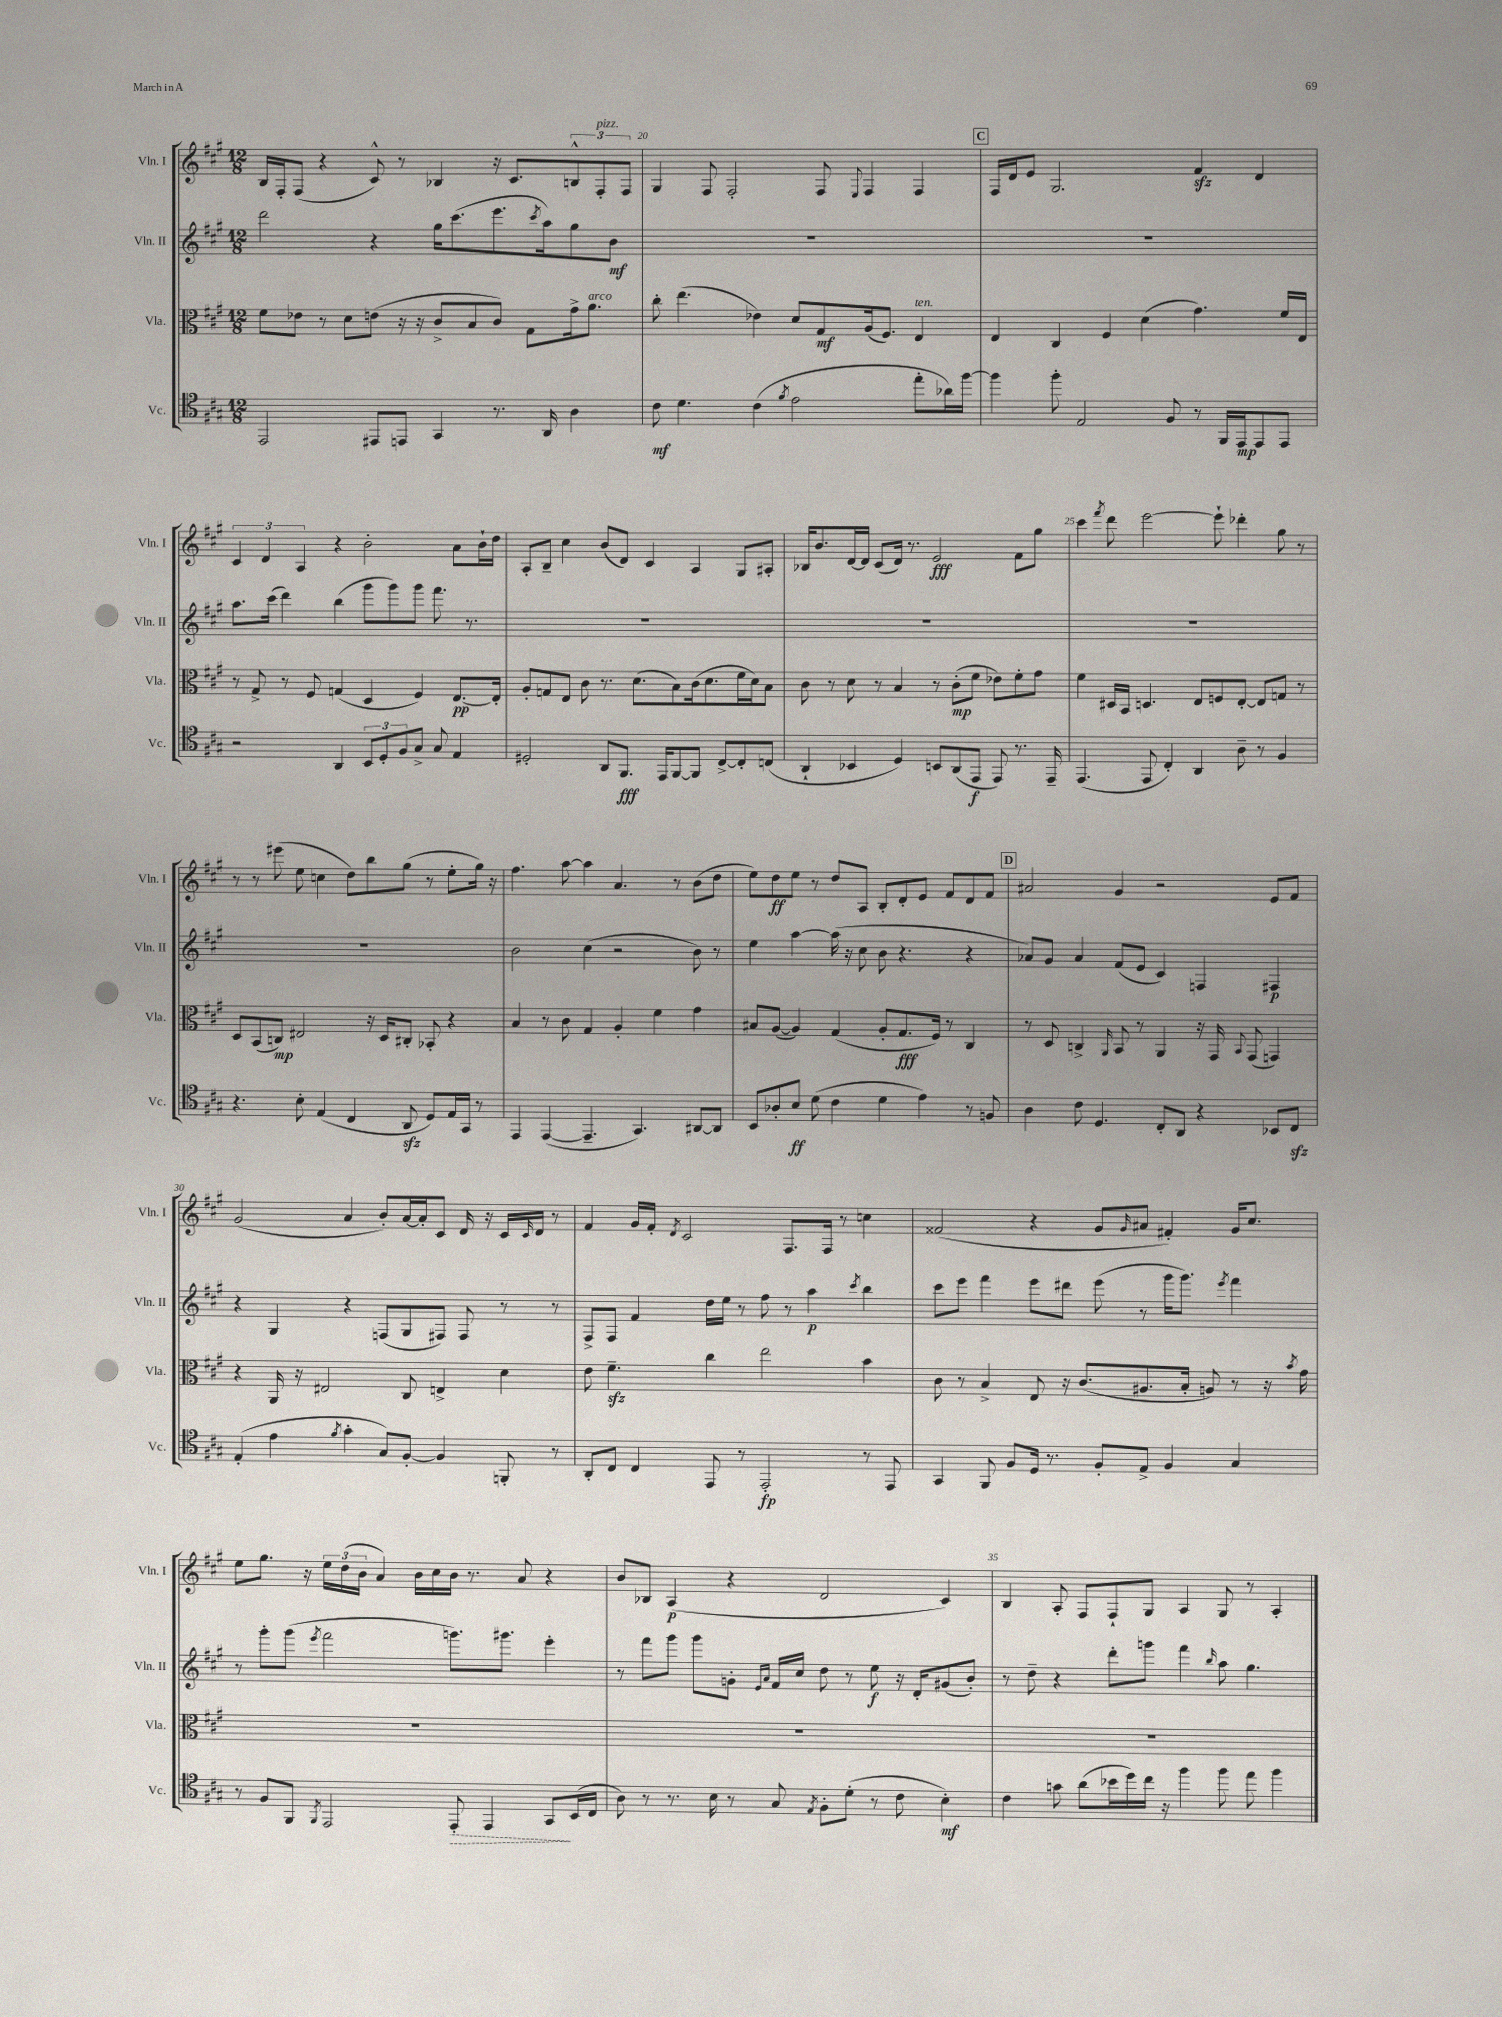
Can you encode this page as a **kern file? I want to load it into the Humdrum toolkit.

**kern	**dynam	**kern	**dynam	**kern	**dynam	**kern	**dynam
*part4	*part4	*part3	*part3	*part2	*part2	*part1	*part1
*staff4	*staff4	*staff3	*staff3	*staff2	*staff2	*staff1	*staff1
*I"Vc.	*	*I"Vla.	*	*I"Vln. II	*	*I"Vln. I	*
*I'Vc.	*	*I'Vla.	*	*I'Vln. II	*	*I'Vln. I	*
*clefC4	*	*clefC3	*	*clefG2	*	*clefG2	*
*k[f#c#g#]	*	*k[f#c#g#]	*	*k[f#c#g#]	*	*k[f#c#g#]	*
*M12/8	*	*M12/8	*	*M12/8	*	*M12/8	*
=19	=19	=19	=19	=19	=19	=19	=19
2EE/	.	8f#\L	.	2ddd\	.	16B/LL	.
.	.	.	.	.	.	16F#'/J	.
.	.	8e-X\J	.	.	.	(8F#/J	.
.	.	8r	.	.	.	4r	.
.	.	8d\L	.	.	.	.	.
8EE#X/L	.	(8en\J	.	4r	.	8c#^^/)	.
8EEn/J	.	16r	.	.	.	8r	.
.	.	16r	.	.	.	.	.
4GG#/	.	8c#^/L	.	16gg#\KL	.	4B-X/	.
.	.	.	.	(8.ccc#\	.	.	.
.	.	8B/	.	.	.	.	.
8.r	.	8c#/J)	.	8.eee\	.	16r	.
.	.	.	.	.	.	8.c#/L	.
.	.	8G#\L	.	.	.	.	.
.	.	.	.	8qccc#/	.	.	.
16AA/	.	.	.	16aa\k)	.	.	.
4A\	.	16g#^\k	.	8gg#\	.	12Bn^^/	.
!	!	!LO:TX:a:i:t=arco	!	!	!	!	!
.	.	8.a\J	.	.	.	.	.
!	!	!	!	!	!	!LO:TX:a:i:t=pizz.	!
.	.	.	.	.	.	12F#'/	.
.	.	.	.	8b\J	mf	.	.
.	.	.	.	.	.	12F#/J	.
=20	=20	=20	=20	=20	=20	=20	=20
8c#\	mf	8cc#'\	.	1.r	.	4G#/	.
4.d\	.	(4.ee\	.	.	.	.	.
.	.	.	.	.	.	8F#/	.
.	.	.	.	.	.	2F#'/	.
(4c#\	.	4e-X\)	.	.	.	.	.
8qf#/	.	.	.	.	.	.	.
2e\	.	8d/L	.	.	.	.	.
.	.	8G#/	mf	.	.	8F#/	.
.	.	.	.	.	.	8qqE/	.
.	.	(16A/k	.	.	.	4F#/	.
.	.	8.F#/J)	.	.	.	.	.
!	!	!LO:TX:a:i:t=ten.	!	!	!	!	!
8ee'\L	.	4E/	.	.	.	4F#/	.
16a-X\L)	.	.	.	.	.	.	.
[16ff#\JJ	.	.	.	.	.	.	.
!!LO:REH:place=s1:t=C
=21	=21	=21	=21	=21	=21	=21	=21
4ff#\]	.	4E/	.	1.r	.	16F#/LL	.
.	.	.	.	.	.	16d/J	.
.	.	.	.	.	.	8e/J	.
8ff#'\	.	4C#/	.	.	.	2.G#/	.
2E/	.	.	.	.	.	.	.
.	.	4F#/	.	.	.	.	.
.	.	(4d\	.	.	.	.	.
8F#/	.	.	.	.	.	.	.
8r	.	4.g#\)	.	.	.	4f#zz/	.
16FF#/LL	.	.	.	.	.	.	.
16EE/J	mp	.	.	.	.	.	.
8EE/	.	.	.	.	.	4d/	.
8EE/J	.	16f#/LL	.	.	.	.	.
.	.	16E/JJ	.	.	.	.	.
!!LO:LB:g=z
=22	=22	=22	=22	=22	=22	=22	=22
2r	.	8r	.	8.aa\L	.	6c#/	.
.	.	8G#^/	.	.	.	.	.
.	.	.	.	.	.	6d/	.
.	.	.	.	(16ccc#\Jk	.	.	.
.	.	8r	.	4ddd\)	.	.	.
.	.	.	.	.	.	6A/	.
.	.	8F#/	.	.	.	.	.
4AA/	.	(4Gn/	.	(4bb\	.	4r	.
12BB/L	.	4D/	.	8ggg#\L	.	2b'\	.
12D'/	.	.	.	.	.	.	.
.	.	.	.	8ggg#\)	.	.	.
12F#/	.	.	.	.	.	.	.
8G#^/J	.	4F#/)	.	8ggg#\J	.	.	.
8G#/	.	.	.	8.fff#\	.	.	.
4E/	.	[8.E/L	pp	.	.	8a\L	.
.	.	.	.	8.r	.	.	.
.	.	.	.	.	.	16b`\L	.
.	.	16E'/Jk]	.	.	.	16dd\JJ	.
=23	=23	=23	=23	=23	=23	=23	=23
2D#X'/	.	8A'/L	.	1.r	.	8A'/L	.
.	.	8Gn/	.	.	.	8B~/J	.
.	.	8E/J	.	.	.	4cc#\	.
.	.	8c#\	.	.	.	.	.
8AA/L	.	8.r	.	.	.	(8b/L	.
8.FF#/J	fff	.	.	.	.	8d/J)	.
.	.	(8.d\L	.	.	.	.	.
.	.	.	.	.	.	4c#/	.
16EE/KL	.	.	.	.	.	.	.
[8FF#/	.	8B\)	.	.	.	.	.
8FF#/J]	.	(16c#\k	.	.	.	4A/	.
.	.	8.d\	.	.	.	.	.
[8C#^/L	.	.	.	.	.	.	.
8C#'/]	.	16f#\L	.	.	.	8G#/L	.
.	.	16d\J)	.	.	.	.	.
(8Cn/J	.	8B\J	.	.	.	8A#X'/J	.
=24	=24	=24	=24	=24	=24	=24	=24
4AA`/	.	8c#\	.	1.r	.	16B-X/KL	.
.	.	.	.	.	.	8.b/	.
.	.	8r	.	.	.	.	.
4BB-X/	.	8d\	.	.	.	[16d/L	.
.	.	.	.	.	.	16d/JJ]	.
.	.	8r	.	.	.	(8c#/L	.
4D/)	.	4B/	.	.	.	16d/Jk)	.
.	.	.	.	.	.	8.r	.
8BBn/L	.	8r	.	.	.	2e/	fff
(8AA/	.	(8c#'\L	mp	.	.	.	.
8EE/J	f	8f#\J	.	.	.	.	.
8EE/)	.	8e-X\L)	.	.	.	.	.
8.r	.	8f#'\	.	.	.	8f#\L	.
.	.	8g#\J	.	.	.	8gg#\J	.
16EE~/	.	.	.	.	.	.	.
=25	=25	=25	=25	=25	=25	=25	=25
(4.EE/	.	4f#\	.	1.r	.	4ccc#\	.
.	.	.	.	.	.	8qfff#/	.
.	.	16D#X/LL	.	.	.	8ddd\	.
.	.	16BB/JJ	.	.	.	.	.
8EE/	.	4.Dn/	.	.	.	[2eee\	.
4C#'/)	.	.	.	.	.	.	.
4AA/	.	8E/L	.	.	.	.	.
.	.	8Fn/	.	.	.	8eee`\]	.
8A~\	.	[8E'/J	.	.	.	4ddd-X'\	.
8r	.	8E/L]	.	.	.	.	.
4F#/	.	8Gn/J	.	.	.	8gg#\	.
.	.	8r	.	.	.	8r	.
!!LO:LB:g=z
=26	=26	=26	=26	=26	=26	=26	=26
4.r	.	8D/L	.	1.r	.	8r	.
.	.	(8BB/	.	.	.	8r	.
.	.	8Cn/J)	mp	.	.	(8eee#X\	.
8B'\	.	2E#X/	.	.	.	8ee\	.
(4E/	.	.	.	.	.	4ccn\	.
4C#/	.	.	.	.	.	8dd\L)	.
.	.	16r	.	.	.	8bb\	.
.	.	16D/KL	.	.	.	.	.
8AAzz/	.	8C#X'/J	.	.	.	(8gg#\J	.
8D/L)	.	8BB-X'/	.	.	.	8r	.
16E/L	.	4r	.	.	.	8ee'\L	.
16GG#/JJ	.	.	.	.	.	.	.
8r	.	.	.	.	.	16gg#\Jk)	.
.	.	.	.	.	.	16r	.
=27	=27	=27	=27	=27	=27	=27	=27
4EE/	.	4B/	.	2b\	.	4.ff#\	.
([4EE/	.	8r	.	.	.	.	.
.	.	8c#\	.	.	.	[8aa\	.
4.EE~/]	.	4G#/	.	(4cc#\	.	4aa\]	.
.	.	4A'/	.	2r	.	4.a/	.
4.GG#/)	.	.	.	.	.	.	.
.	.	4f#\	.	.	.	.	.
.	.	.	.	.	.	8r	.
[8AA#X/L	.	4g#\	.	8b\)	.	(8b\L	.
8AA#/J]	.	.	.	8r	.	8dd\J	.
=28	=28	=28	=28	=28	=28	=28	=28
8BB/L	.	8B#X/L	.	4ee\	.	8ee\L)	.
8A-X'/	.	([8A/J	.	.	.	8dd\	ff
8B/J	ff	4A/])	.	[4aa\	.	8ee\J	.
(8d\	.	.	.	.	.	8r	.
4c#\	.	(4G#/	.	(16aa\]	.	8dd/L	.
.	.	.	.	16r	.	.	.
.	.	.	.	8cc#\	.	8A/J	.
4d\	.	8A'/L	.	8b\	.	8B'/L	.
.	.	8.G#/	fff	4.r	.	8d'/	.
4e\)	.	.	.	.	.	8e/J	.
.	.	16F#/Jk)	.	.	.	.	.
.	.	8r	.	.	.	8f#/L	.
8r	.	4C#/	.	4r	.	8d/	.
8Fn/	.	.	.	.	.	8f#/J	.
!!LO:REH:place=s1:t=D
=29	=29	=29	=29	=29	=29	=29	=29
4A\	.	8r	.	8a-X/L)	.	2a#X/	.
.	.	8D/	.	8g#/J	.	.	.
8c#\	.	4Cn^/	.	4a-/	.	.	.
4.D/	.	.	.	.	.	.	.
.	.	16qqAA/	.	.	.	.	.
.	.	8BB/	.	(8f#/L	.	4g#/	.
.	.	8r	.	8e/J	.	.	.
8C#'/L	.	4AA/	.	4c#/)	.	2r	.
8AA/J	.	.	.	.	.	.	.
4r	.	16r	.	4Fn/	.	.	.
.	.	16GG#/	.	.	.	.	.
.	.	8qqBB/	.	.	.	.	.
.	.	(8GG#/	.	.	.	.	.
8BB-X/L	.	4GGn/)	.	4F#X/	p	8e/L	.
8C#zz/J	.	.	.	.	.	8f#/J	.
!!LO:LB:g=z
=30	=30	=30	=30	=30	=30	=30	=30
(4E'/	.	4r	.	4r	.	(2g#/	.
4e\	.	16AA/	.	4G#/	.	.	.
.	.	16r	.	.	.	.	.
.	.	2E#X/	.	.	.	.	.
8qf#/	.	.	.	.	.	.	.
4g#'\	.	.	.	4r	.	4a/	.
8G#/L)	.	.	.	(8Fn/L	.	8b'/L)	.
[8F#'/J	.	8C#/	.	8G#/	.	[16a/L	.
.	.	.	.	.	.	16a'/J]	.
4F#/]	.	4En^/	.	8F#X/J)	.	8c#/J	.
.	.	.	.	8F#/	.	16d/	.
.	.	.	.	.	.	16r	.
8FFn'/	.	4d\	.	8r	.	16c#/LL	.
.	.	.	.	.	.	16qqc#/	.
.	.	.	.	.	.	16d/JJ	.
8r	.	.	.	8r	.	8r	.
=31	=31	=31	=31	=31	=31	=31	=31
8AA'/L	.	8e\	.	8F#^/L	.	4f#/	.
8C#/J	.	4.f#zz~\	.	8F#/J	.	.	.
4C#/	.	.	.	4f#/	.	16g#/LL	.
.	.	.	.	.	.	16f#'/JJ	.
.	.	.	.	.	.	8qd/	.
.	.	.	.	.	.	2c#/	.
8EE/	.	4cc#\	.	16dd\LL	.	.	.
.	.	.	.	16ee\JJ	.	.	.
8r	.	.	.	8r	.	.	.
2EE'/	fp	2ee\	.	8ff#\	.	.	.
.	.	.	.	8r	.	8.F#/L	.
.	.	.	.	4aa\	p	.	.
.	.	.	.	.	.	16F#/Jk	.
.	.	.	.	.	.	8r	.
.	.	.	.	8qccc#/	.	.	.
8r	.	4b\	.	4bb\	.	4ccn\	.
8EE/	.	.	.	.	.	.	.
=32	=32	=32	=32	=32	=32	=32	=32
4GG#/	.	8c#\	.	8ccc#\L	.	(2f##X/	.
.	.	8r	.	8eee\J	.	.	.
8FF#/	.	4B^/	.	4fff#\	.	.	.
8F#/L	.	.	.	.	.	.	.
16D/Jk	.	8E/	.	8eee\L	.	4r	.
8.r	.	.	.	.	.	.	.
.	.	16r	.	8ddd#X\J	.	.	.
.	.	(8.c#/L	.	.	.	.	.
8F#'/L	.	.	.	(8eee\	.	8g#/L	.
.	.	.	.	.	.	16qqg#/	.
8E^/J	.	8.A#X/	.	8r	.	8a#X/J	.
4F#/	.	.	.	16ggg#\KL	.	4f#X'/)	.
.	.	16B'/Jk	.	8.ggg#\J)	.	.	.
.	.	8An/)	.	.	.	.	.
.	.	.	.	8qeee/	.	.	.
4G#/	.	8r	.	4fff#\	.	16g#/KL	.
.	.	.	.	.	.	8.cc#/J	.
.	.	16r	.	.	.	.	.
.	.	8qb/	.	.	.	.	.
.	.	16g#\	.	.	.	.	.
!!LO:LB:g=z
=33	=33	=33	=33	=33	=33	=33	=33
8r	.	1.r	.	8r	.	8ee\L	.
8F#/L	.	.	.	8ggg#'\L	.	8.gg#\J	.
8FF#/J	.	.	.	(8ggg#\J	.	.	.
.	.	.	.	.	.	16r	.
8qFF#/	.	.	.	8qeee/	.	.	.
2EE/	.	.	.	2fff#\	.	24ee\LL	.
.	.	.	.	.	.	(24dd\	.
.	.	.	.	.	.	24b\JJ	.
.	.	.	.	.	.	4a/)	.
.	.	.	.	.	.	16b\LL	.
.	.	.	.	.	.	16cc#\	.
!	!LO:HP:b	!	!	!	!	!	!
8EE'/	>	.	.	8.gggn\L)	.	16b\JJ	.
.	.	.	.	.	.	8.r	.
4EE/	.	.	.	.	.	.	.
.	.	.	.	8.ggg#X\J	.	.	.
.	.	.	.	.	.	8a/	.
8GG#/L	.	.	.	4eee'\	.	4r	.
(16BB/L	]	.	.	.	.	.	.
16C#/JJ	.	.	.	.	.	.	.
=34	=34	=34	=34	=34	=34	=34	=34
8A\)	.	1.r	.	8r	.	8b/L	.
8r	.	.	.	8fff#\L	.	8B-X/J	.
8.r	.	.	.	8ggg#\J	.	(4A/	p
.	.	.	.	8ggg#\L	.	.	.
16B\	.	.	.	.	.	.	.
8r	.	.	.	8gn'\J	.	4r	.
.	.	.	.	16qqe/LL	.	.	.
.	.	.	.	16qqa/JJ	.	.	.
8G#/	.	.	.	16f#/LL	.	.	.
.	.	.	.	16cc#/JJ	.	.	.
8qE/	.	.	.	.	.	.	.
8F#'\L	.	.	.	8dd\	.	2d/	.
(8d'\J	.	.	.	8r	.	.	.
8r	.	.	.	8ee\	f	.	.
8c#\	.	.	.	16r	.	.	.
.	.	.	.	16d'/KL	.	.	.
4B'\)	mf	.	.	(8g#X/	.	4c#/)	.
.	.	.	.	8b'/J)	.	.	.
=35	=35	=35	=35	=35	=35	=35	=35
4c#\	.	1.r	.	8r	.	4B/	.
.	.	.	.	8dd~\	.	.	.
8gn\	.	.	.	4r	.	8A'/	.
(8a\L	.	.	.	.	.	8F#/L	.
16b-X\L	.	.	.	8ddd'\L	.	8F#`/	.
16dd\)	.	.	.	.	.	.	.
16cc#\JJ	.	.	.	8gggn\J	.	8G#/J	.
16r	.	.	.	.	.	.	.
4ff#\	.	.	.	4fff#\	.	4A/	.
.	.	.	.	16qqbb/	.	.	.
8ff#\	.	.	.	8aa\	.	8G#/	.
8ee\	.	.	.	4.gg#\	.	8r	.
4ff#\	.	.	.	.	.	4A'/	.
==	==	==	==	==	==	==	==
*-	*-	*-	*-	*-	*-	*-	*-
